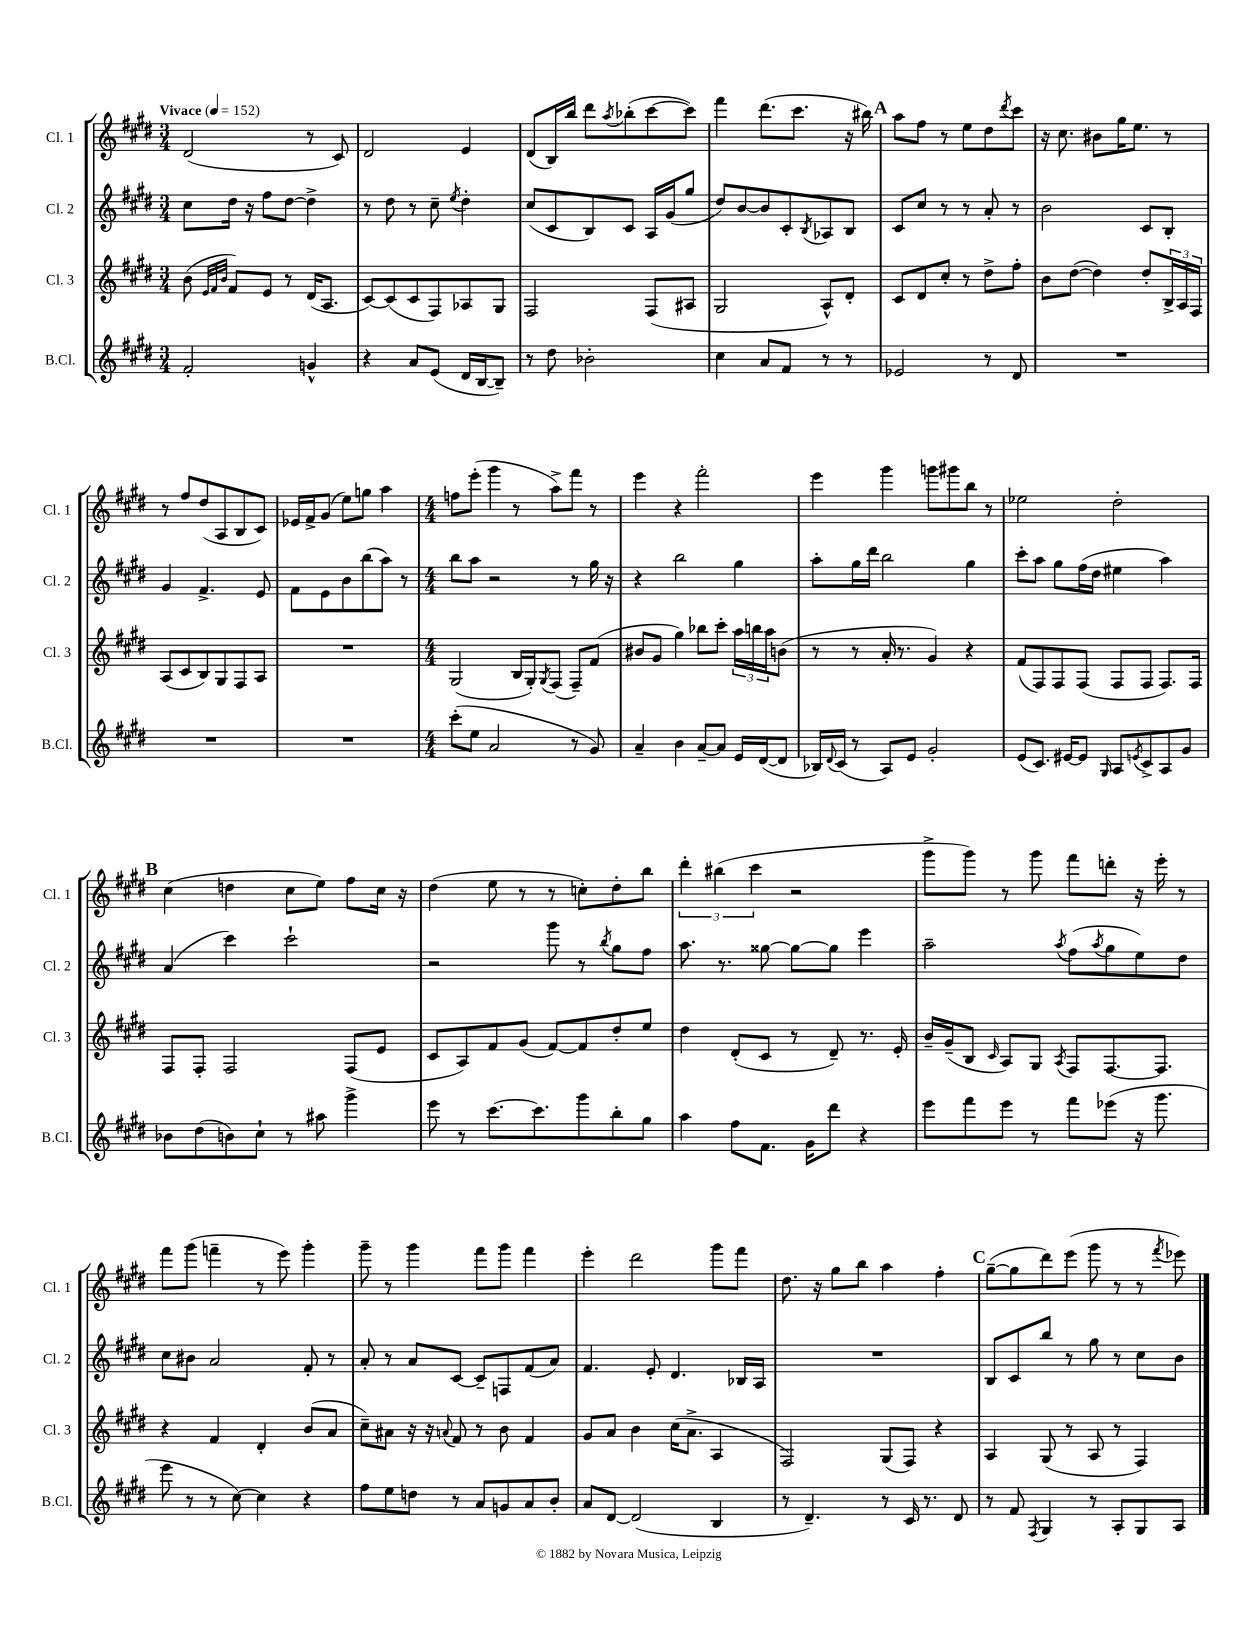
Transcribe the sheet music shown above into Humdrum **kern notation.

**kern	**kern	**kern	**kern
*part4	*part3	*part2	*part1
*staff4	*staff3	*staff2	*staff1
*I"B.Cl.	*I"Cl. 3	*I"Cl. 2	*I"Cl. 1
*I'B.Cl.	*I'Cl. 3	*I'Cl. 2	*I'Cl. 1
*clefG2	*clefG2	*clefG2	*clefG2
*k[f#c#g#d#]	*k[f#c#g#d#]	*k[f#c#g#d#]	*k[f#c#g#d#]
*M3/4	*M3/4	*M3/4	*M3/4
*MM152	*MM152	*MM152	*MM152
=1	=1	=1	=1
!	!	!	!LO:TX:a:B:t=Vivace
2f#'/	(8b\	8cc#\L	(2d#/
.	32qqe/LLL	.	.
.	32qqf#/	.	.
.	32qqb/JJJ	.	.
.	8f#/L)	16dd#\Jk	.
.	.	16r	.
.	8e/J	8ff#\L	.
.	8r	[8dd#\J	.
4gn^^/	(16d#/KL	4dd#^\]	8r
.	8.A/J	.	.
.	.	.	8c#/)
=2	=2	=2	=2
4r	[8c#/L)	8r	2d#/
.	(8c#/]	8dd#\	.
8a/L	8c#/	8r	.
(8e/J	8F#/)	8cc#~\	.
.	.	8qee/	.
16d#/LL	8A-X/	4dd#'\	4e/
[16B/J	.	.	.
8B~/J])	8G#/J	.	.
=3	=3	=3	=3
8r	2F#/	(8cc#/L	(8d#/L
8dd#\	.	8c#/	16B/L)
.	.	.	16bb/JJ
2b-X'\	.	8B/)	8ddd#\L
.	.	.	8qaa/
.	.	8c#/J	(8bb-X'\
.	(8F#/L	16A/LL	[8ccc#\
.	.	(16g#/J	.
.	8A#X/J	8gg#/J	8ccc#\J])
=4	=4	=4	=4
4cc#\	2G#/	8dd#/L)	4fff#\
.	.	[8b/	.
8a/L	.	8b/]	(8.ddd#\L
8f#/J	.	8c#'/	.
.	.	.	8.ccc#\J
.	.	8qB/	.
8r	8A^^/L)	8A-X/	.
8r	8d#'/J	8B/J	16r
.	.	.	16bb#X\)
!!LO:REH:place=s1:t=A
=5	=5	=5	=5
2e-X/	8c#/L	8c#/L	8aa\L
.	8d#/	8cc#/J	8ff#\J
.	8cc#'/J	8r	8r
.	8r	8r	8ee\L
8r	8dd#^\L	8a'/	8dd#\
.	.	.	8qddd#/
8d#/	8ff#'\J	8r	8ccc#\J
=6	=6	=6	=6
2.r	8b\L	2b\	16r
.	.	.	8.cc#\
.	([8dd#\J	.	.
.	4dd#\])	.	8b#X\L
.	.	.	16gg#\K
.	.	.	8.ee\J
.	8dd#'/L	8c#/L	.
.	24B^/L	8B'/J	8r
.	24A/	.	.
.	24F#/JJ	.	.
!!LO:LB:g=z
=7	=7	=7	=7
2.r	(8A/L	4g#/	8r
.	8c#/	.	8ff#/L
.	8B/)	4.f#^/	(8dd#/
.	8G#/	.	8A/
.	8F#/	.	8B/
.	8A/J	8e/	8c#/J)
=8	=8	=8	=8
2.r	2.r	8f#\L	16e-X/LL
.	.	.	16f#^/J
.	.	8e\	(8g#/J
.	.	8b\	8ee\L)
.	.	(8bb\	8ggn\J
.	.	8aa\J)	4aa\
.	.	8r	.
=9	=9	=9	=9
*M4/4	*M4/4	*M4/4	*M4/4
(8ccc#'\L	(2G#/	8bb\L	8ffn\L
8ee\J	.	8aa\J	(8eee'\J
2a/	.	2r	4ggg#\
.	16B/LL	.	8r
.	16G#'/J)	.	.
.	8qG#/	.	.
.	(8F#/J	.	8aa^\L)
8r	8F#~/L)	8r	8fff#\J
8g#/)	(8f#/J	16gg#\	8r
.	.	16r	.
=10	=10	=10	=10
4a~/	8b#X/L	4r	4eee\
.	8g#/J	.	.
4b\	4gg#\)	2bb\	4r
[8a~/L	8bb-X\L	.	2fff#'\
8a/J]	8ccc#'\J	.	.
16e/LL	24aa\LL	4gg#\	.
.	24bbn\	.	.
([16d#/J	.	.	.
.	24aa\J	.	.
8d#/J]	(8bn\J	.	.
=11	=11	=11	=11
16B-X/LL)	8r	8aa'\L	4eee\
8qqd#/	.	.	.
(16c#/JJ	.	.	.
8r	8r	16gg#\L	.
.	.	16ddd#\JJ	.
8A/L)	16a'/	2bb\	4ggg#\
.	8.r	.	.
8e/J	.	.	.
2g#'/	4g#/)	.	8gggn\L
.	.	.	8ggg#X\
.	4r	4gg#\	8bb\J
.	.	.	8r
=12	=12	=12	=12
(8e/L	(8f#/L	8ccc#'\L	2ee-X\
8.c#/J)	8F#/)	8aa\J	.
.	8F#/	8gg#\L	.
[16e#X/KL	.	.	.
8e#/J]	(8F#/J	(16ff#\L	.
.	.	16dd#\JJ	.
16qqG#/	.	.	.
8A/L	8F#/L	4ee#X\	2dd#'\
8qen/	.	.	.
8c#^/	8F#/J	.	.
8A/	8.F#/L)	4aa\)	.
8g#/J	.	.	.
.	16F#/Jk	.	.
!!LO:LB:g=z
!!LO:REH:place=s1:t=B
=13	=13	=13	=13
8b-X\L	8F#/L	(4a/	(4cc#\
(8dd#\	8F#'/J	.	.
8bn\)	2F#/	4ccc#\)	4ddn\
8cc#`\J	.	.	.
8r	.	2ccc#`\	8cc#\L
8aa#X\	.	.	8ee\J)
4ggg#^\	(8F#/L	.	8ff#\L
.	8e/J	.	16cc#\Jk
.	.	.	16r
=14	=14	=14	=14
8eee\	8c#/L	2r	(4dd#\
8r	8A/)	.	.
[8.ccc#\L	8f#/	.	8ee\
.	(8g#/J	.	8r
8.ccc#\]	.	.	.
.	[8f#/L)	8ggg#\	8r
8ggg#\	8f#/]	8r	8ccn'\L)
.	.	8qbb/	.
8bb'\	8dd#'/	8gg#\L	8dd#'\
8gg#\J	8ee/J	8ff#\J	8bb\J
=15	=15	=15	=15
4aa\	4dd#\	8.aa\	6ddd#'\
.	.	.	(6bb#X\
.	.	8.r	.
8ff#\L	(8d#'/L	.	.
.	.	.	6ccc#\
8.f#\J	8c#/J	[8gg##X\	.
.	8r	8gg##\L_	2r
16g#\KL	.	.	.
8ddd#\J	8d#~/)	8gg##\J]	.
4r	8.r	4eee\	.
.	16e'/	.	.
=16	=16	=16	=16
8eee\L	16b~/LL	2aa~\	8ggg#^\L
.	(16g#~/J	.	.
8fff#\	8B/J	.	8ggg#\J)
.	16qqc#/	.	.
8eee\J	8A/L)	.	8r
8r	8G#/J	.	8ggg#\
.	8qA/	8qaa/	.
8fff#\L	8F#/L	(8ff#\L	8fff#\L
.	.	8qaa/	.
(8eee-X\J	[8.F#/	8gg#\	8dddn'\J
16r	.	8ee\)	16r
8.ggg#\	8.F#/J]	.	16eee'\
.	.	8dd#\J	8r
!!LO:LB:g=z
=17	=17	=17	=17
8eee\	4r	8cc#\L	8fff#\L
8r	.	8b#X\J	(8ggg#\J
8r	4f#/	2a/	4fffn~\
[8cc#\)	.	.	.
4cc#\]	4d#'/	.	8r
.	.	.	8eee\)
4r	(8b/L	8f#'/	4ggg#'\
.	8a/J	8r	.
=18	=18	=18	=18
8ff#\L	8cc#~\L)	8a'/	8ggg#~\
8ee\	8a#X\J	8r	8r
8ddn\J	16r	8a/L	4ggg#\
.	16r	.	.
.	8qqan/	.	.
8r	8f#/	[8c#/J	.
8a/L	8r	8c#~/L]	8fff#\L
8gn/	8b\	8Fn/	8ggg#\J
8a/	4f#/	(8f#/	4fff#\
8b'/J	.	8a/J)	.
=19	=19	=19	=19
8a/L	8g#/L	4.f#/	4eee'\
[8d#/J	8a/J	.	.
(2d#/]	4b\	.	2ddd#\
.	.	8e'/	.
.	(16cc#\KL	4.d#/	.
.	8.a^\J	.	.
4B/	4A/	.	8ggg#\L
.	.	16B-X/LL	8fff#\J
.	.	16A/JJ	.
=20	=20	=20	=20
8r	2F#/)	1r	8.dd#\
4.d#~/)	.	.	.
.	.	.	16r
.	.	.	8gg#\L
.	.	.	8bb\J
8r	(8G#/L	.	4aa\
16c#/	8F#/J)	.	.
8.r	.	.	.
.	4r	.	4ff#'\
8d#/	.	.	.
!!LO:REH:place=s1:t=C
=21	=21	=21	=21
8r	4A/	8B/L	([8gg#~\L
8f#/	.	8c#/	8gg#\]
8qF#/	.	.	.
4G#/	(8G#/	8bb/J	8ddd#\)
.	8r	8r	(8eee\J
8r	8A/	8gg#\	8ggg#\
8A'/L	8r	8r	8r
8G#/	4F#/)	8cc#\L	8r
.	.	.	8qfff#/
8A/J	.	8b\J	8eee-X\)
==	==	==	==
*-	*-	*-	*-
